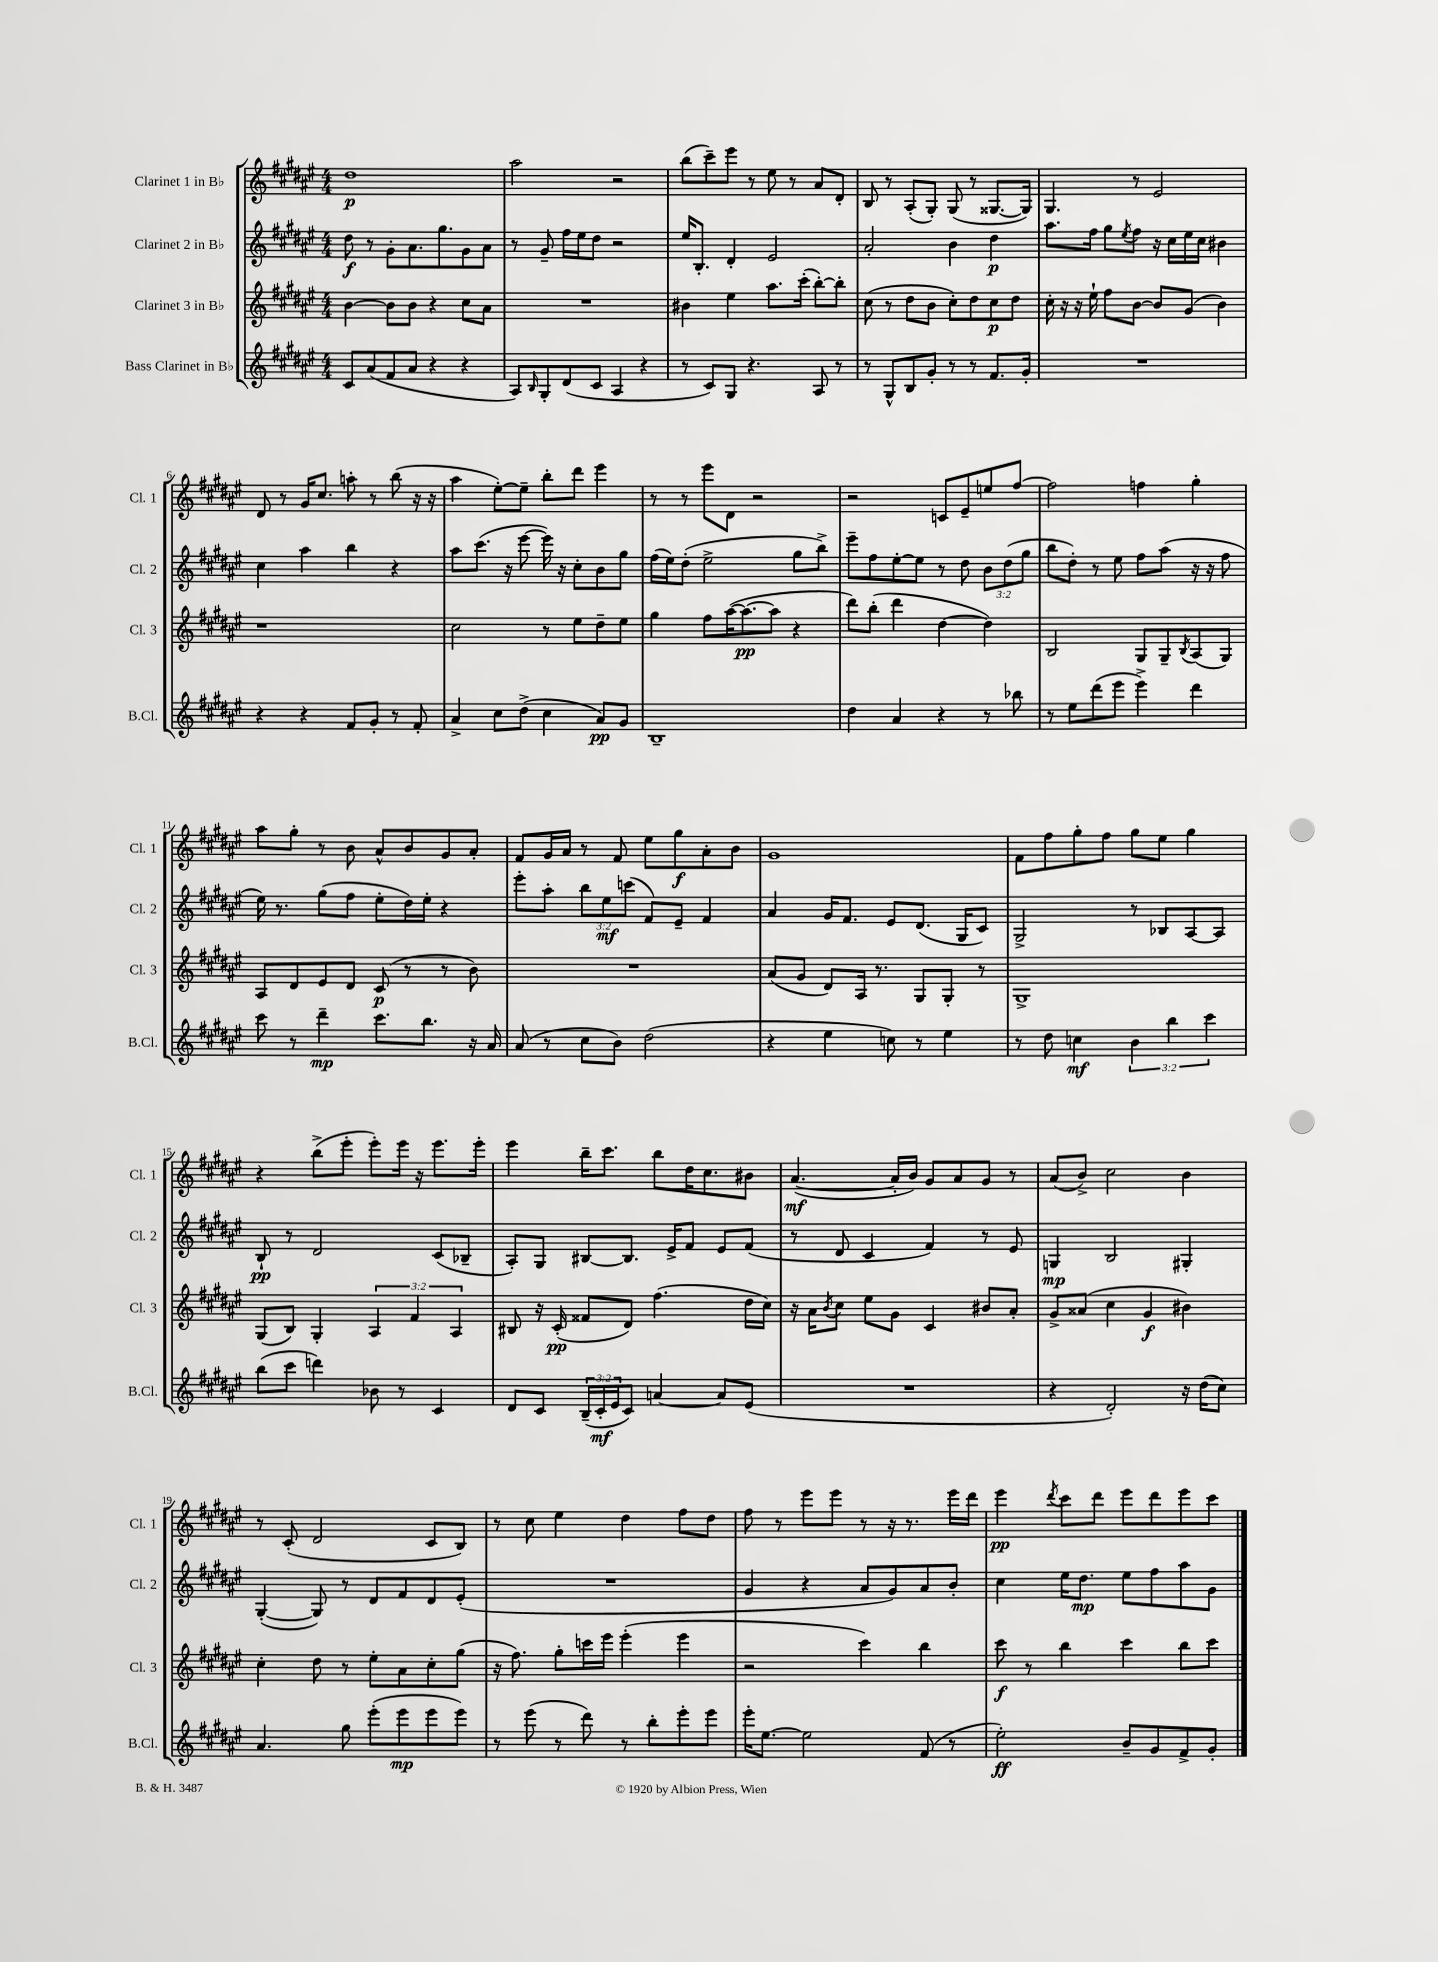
<<
\new StaffGroup <<
\new Staff = "s0" \with { instrumentName = "Clarinet 1 in Bb" shortInstrumentName = "Cl. 1" } {
    \clef treble \key fis \major \numericTimeSignature \time 4/4
    dis''1\p |
    ais''2 r2 |
    b''8( cis'''8--) eis'''8 r8 eis''8 r8 ais'8 dis'8-. |
    b8 r8 ais8-.( gis8-.) gis8( r8 gisis8.~ gisis16) |
    gis4. r8 eis'2 |
    dis'8 r8 gis'16 cis''8. a''8-. r8 b''8( r16 r16 |
    ais''4 eis''8~-.) eis''8-- b''8-. dis'''8 eis'''4 |
    r8 r8 eis'''8 dis'8 r2 |
    r2 c'8 eis'8-- e''8 fis''8~ |
    fis''2 f''4 gis''4-. |
    ais''8 gis''8-. r8 b'8 ais'8-^ b'8 gis'8 ais'8-. |
    fis'8 gis'16 ais'16 r8 fis'8 eis''8 gis''8\f ais'8-. b'8 |
    gis'1 |
    fis'8 fis''8 gis''8-. fis''8 gis''8 eis''8 gis''4 |
    r4 b''8->( eis'''8-. eis'''8-.) eis'''16 r16 eis'''8. eis'''16-. |
    eis'''4 b''16-- cis'''8. b''8 dis''16 cis''8. bis'8 |
    ais'4.~\mf( ais'16-. b'16) gis'8 ais'8 gis'8 r8 |
    ais'8( b'8->) cis''2 b'4 |
    r8 cis'8-.( dis'2 cis'8 b8) |
    r8 cis''8 eis''4 dis''4 fis''8 dis''8 |
    fis''8 r8 eis'''8 eis'''8 r8 r16 r8. eis'''16 dis'''16 |
    eis'''4\pp \acciaccatura { dis'''8 } cis'''8 dis'''8 eis'''8 dis'''8 eis'''8 cis'''8 \bar "|." |
}
\new Staff = "s1" \with { instrumentName = "Clarinet 2 in Bb" shortInstrumentName = "Cl. 2" } {
    \clef treble \key fis \major \numericTimeSignature \time 4/4 \override Staff.TupletNumber.text = #tuplet-number::calc-fraction-text
    dis''8\f r8 gis'8-. ais'8. gis''8. gis'8 ais'8 |
    r8 gis'8-- fis''16 eis''16 dis''8 r2 |
    eis''16 b8.-. dis'4-. eis'2 |
    ais'2-. b'4 dis''4\p |
    ais''8. fis''16 gis''8 \acciaccatura { eis''8 } fis''8 r16 cis''16 eis''16 cis''16 bis'4 |
    cis''4 ais''4 b''4 r4 |
    ais''8 cis'''8.( r16 eis'''8~ eis'''16) r16 cis''8-. b'8 gis''8 |
    fis''16( eis''16) dis''8-.( eis''2-> gis''8 b''8->) |
    eis'''8-- fis''8 eis''8~-. eis''8 r8 dis''8 \tuplet 3/2 { b'8 dis''8( gis''8 } |
    b''8 dis''8-.) r8 eis''8 fis''8 ais''8( r16 r16 fis''8 |
    eis''16) r8. gis''8( fis''8 eis''8-. dis''16) eis''16-. r4 |
    eis'''8-. ais''8-. \tuplet 3/2 { b''8 eis''8\mf c'''8( } fis'8) eis'8-- fis'4 |
    ais'4 gis'16 fis'8. eis'8 dis'8.( gis16 cis'8) |
    gis2-> r8 bes8 ais8~ ais8 |
    b8-!\pp r8 dis'2 cis'8( bes8-- |
    ais8-.) gis8 bis8~ bis8. eis'16-> fis'8 eis'8 fis'8( |
    r8 dis'8 cis'4 fis'4) r8 eis'8 |
    g4\mp b2 gis4-. |
    gis4~-.( gis8) r8 dis'8 fis'8 dis'8 eis'8-.( |
    R1 |
    gis'4 r4 ais'8 gis'8) ais'8 b'8-. |
    cis''4 eis''16 dis''8.\mp eis''8 fis''8 ais''8 gis'8 \bar "|." |
}
\new Staff = "s2" \with { instrumentName = "Clarinet 3 in Bb" shortInstrumentName = "Cl. 3" } {
    \clef treble \key fis \major \numericTimeSignature \time 4/4 \override Staff.TupletNumber.text = #tuplet-number::calc-fraction-text
    b'4~ b'8 b'8 r4 cis''8 ais'8 |
    R1 |
    bis'4 eis''4 ais''8. cis'''16-.( b''8~-.) b''8-. |
    cis''8( r8 dis''8 b'8 cis''8-.) dis''8 cis''8\p dis''8 |
    cis''16-. r16 r16 eis''16-! fis''8 b'8~ b'8 gis'8( b'4) |
    r1 |
    cis''2 r8 eis''8 dis''8-- eis''8 |
    gis''4 fis''8 ais''16~( ais''8.~\pp ais''8 r4 |
    dis'''8) b''8-.( dis'''4 dis''4~ dis''4) |
    b2 gis8 gis8-- \acciaccatura { b8 } ais8( gis8) |
    ais8 dis'8 eis'8 dis'8 cis'8\p( r8 r8 b'8) |
    R1 |
    ais'8( gis'8 dis'8) ais16 r8. gis8 gis8-. r8 |
    gis1-> |
    gis8( b8) gis4-. \tuplet 3/2 { ais4 fis'4 ais4 } |
    bis8 r16 cis'16-.\pp( fisis'8 dis'8) fis''4.( dis''16 cis''16) |
    r16 ais'16 \acciaccatura { b'8 } cis''8 eis''8 gis'8 cis'4 bis'8 ais'8-. |
    gis'8-> aisis'8( cis''4 gis'4\f bis'4) |
    cis''4-. dis''8 r8 eis''8-. ais'8 cis''8-. gis''8( |
    r16 fis''8.) gis''8-. c'''16 eis'''16 eis'''4-.( eis'''4 |
    r2 cis'''4) b''4 |
    cis'''8\f r8 b''4 cis'''4 b''8 cis'''8 \bar "|." |
}
\new Staff = "s3" \with { instrumentName = "Bass Clarinet in Bb" shortInstrumentName = "B.Cl." } {
    \clef treble \key fis \major \numericTimeSignature \time 4/4 \override Staff.TupletNumber.text = #tuplet-number::calc-fraction-text
    cis'8 ais'8( fis'8 ais'8 r4 r4 |
    ais8) \grace { b16 } gis8-. dis'8( cis'8 ais4 r4 |
    r8 cis'8) gis8 r4. ais8 r8 |
    r8 gis8-^ b8 gis'8-. r8 r8 fis'8. gis'16-. |
    R1 |
    r4 r4 fis'8 gis'8-. r8 fis'8-. |
    ais'4-> cis''8 dis''8->( cis''4 ais'8\pp) gis'8 |
    b1-- |
    dis''4 ais'4 r4 r8 bes''8 |
    r8 eis''8 dis'''8( eis'''8 eis'''4->) dis'''4 |
    cis'''8 r8 dis'''4--\mp cis'''8. b''8. r16 ais'16 |
    ais'8( r8 cis''8 b'8) dis''2( |
    r4 eis''4 c''8) r8 eis''4 |
    r8 dis''8 c''4\mf \tuplet 3/2 { b'4 b''4 cis'''4 } |
    b''8( cis'''8 d'''4) bes'8 r8 cis'4 |
    dis'8 cis'8 \tuplet 3/2 { b16--( cis'16-.\mf eis'16 } cis'8) a'4~ a'8 eis'8( |
    R1 |
    r4 dis'2-.) r16 dis''16( cis''8) |
    ais'4. gis''8 eis'''8-.( eis'''8\mp eis'''8 eis'''8) |
    r8 eis'''8( r8 dis'''8) r8 b''8-. eis'''8-. eis'''8 |
    eis'''16-. eis''8.~ eis''2 fis'8( r8 |
    eis''2-.\ff) b'8-- gis'8 fis'8-> gis'8-. \bar "|." |
}
>>
>>
